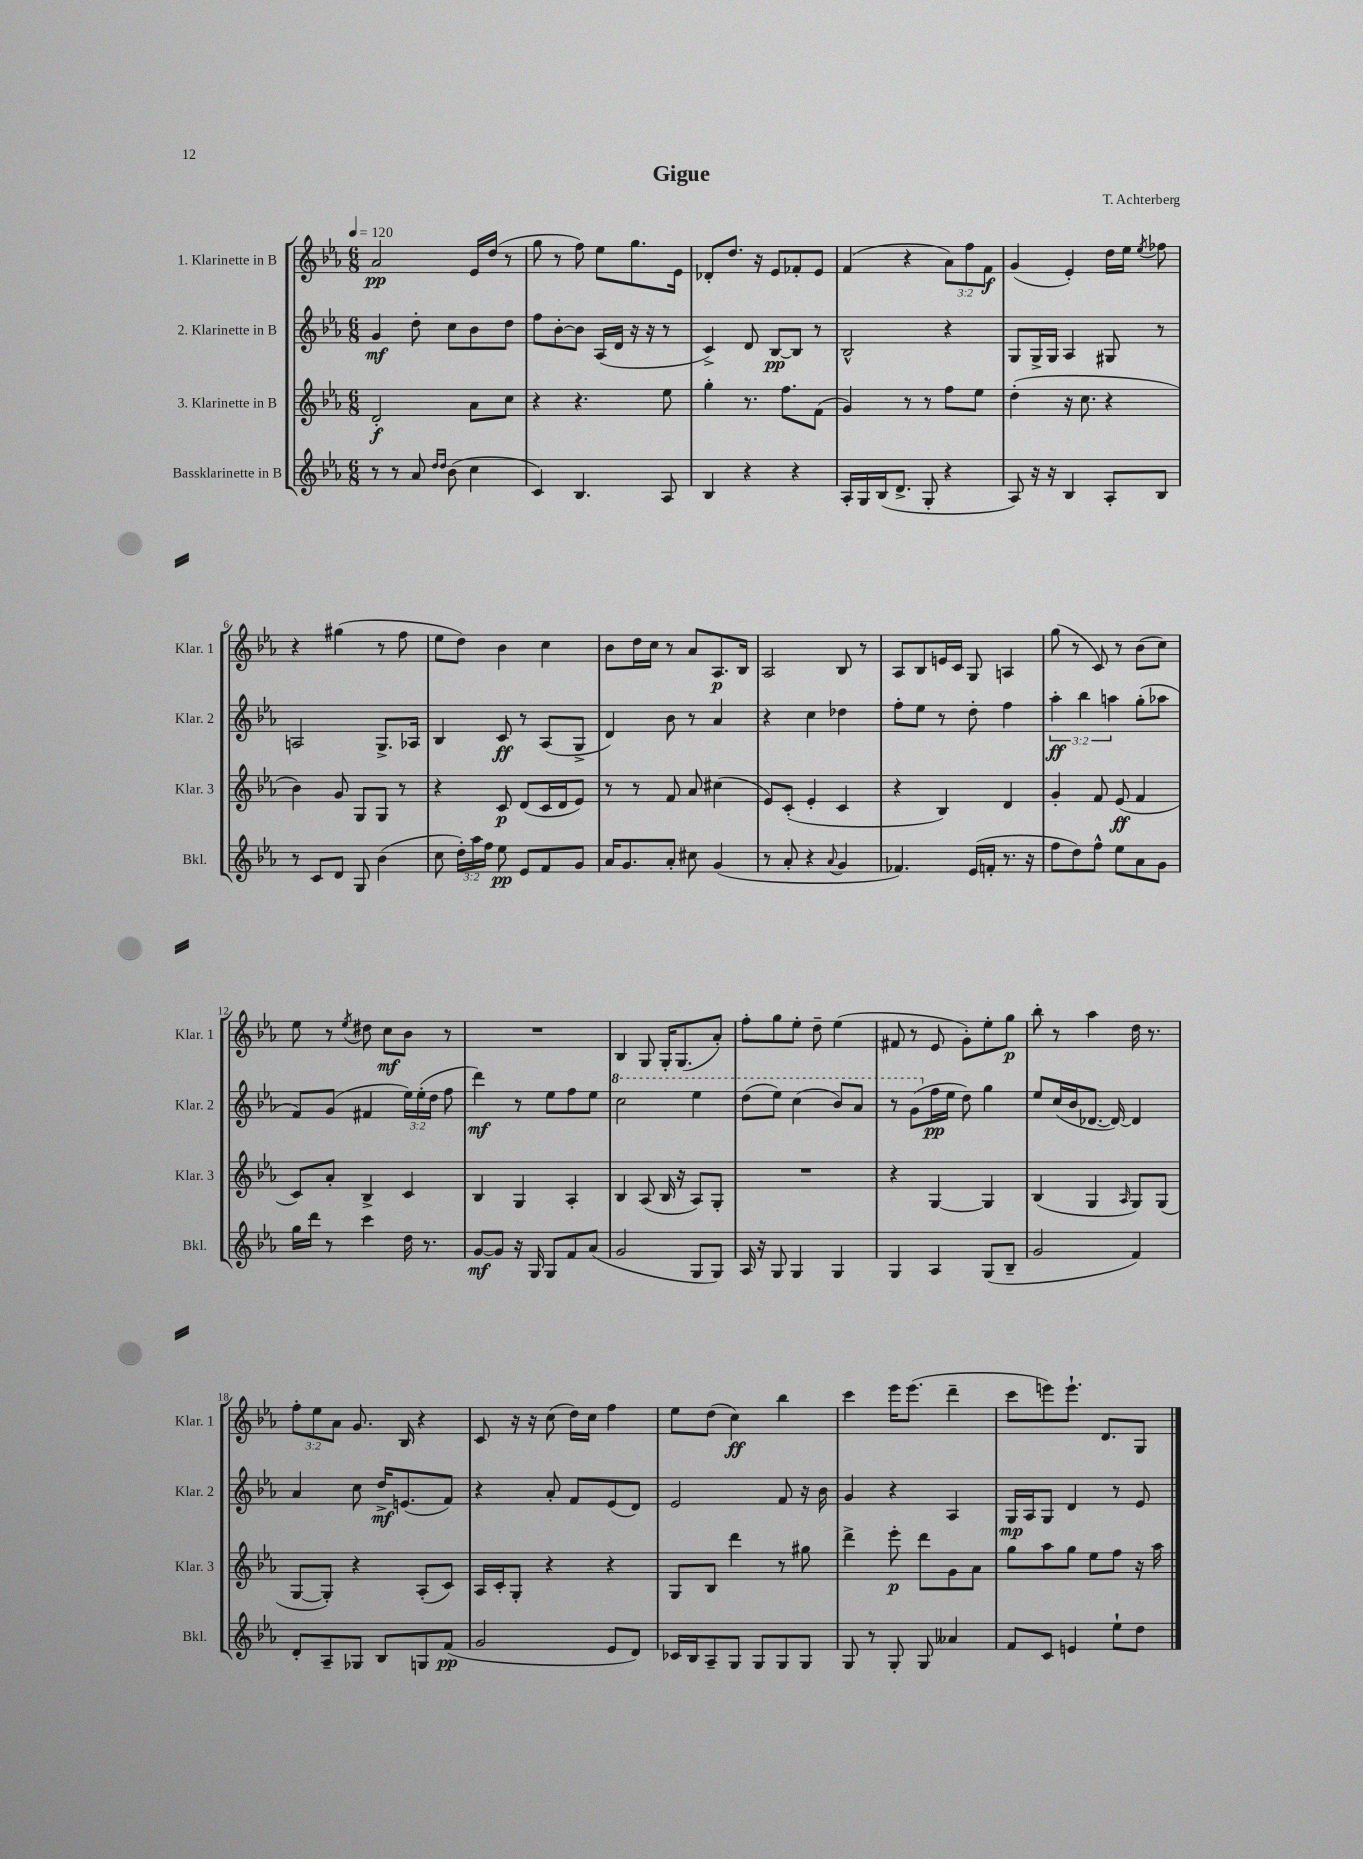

**kern	**kern	**kern	**kern
*staff4	*staff3	*staff2	*staff1
*clefG2	*clefG2	*clefG2	*clefG2
*k[b-e-a-]	*k[b-e-a-]	*k[b-e-a-]	*k[b-e-a-]
*M6/8	*M6/8	*M6/8	*M6/8
*MM120	*MM120	*MM120	*MM120
8r	2d'	4g	2a-
8r	.	.	.
8a-	.	8dd'	.
16qqdd	.	.	.
16qqdd	.	.	.
(8b-	.	8cc	.
4cc	8a-	8b-	16e-
.	.	.	(16dd
.	8cc	8dd	8r
=	=	=	=
4c)	4r	8ff	8gg
.	.	[8b-'	8r
4.B-	4.r	8b-]	8ff)
.	.	(16A-	8ee-
.	.	16d	.
.	.	16r	8.gg
.	.	16r	.
8A-	8ee-	8r	.
.	.	.	16e-
=	=	=	=
4B-	4gg'	4c^)	8d-'
.	.	.	8.dd
4r	8.r	8d	.
.	.	.	16r
.	.	[8B-	8e-
.	8.ff	.	.
4r	.	8B-]	8f-'
.	(8f	8r	8e-
=	=	=	=
16A-'	4g)	2B-^^	(4f
16G	.	.	.
(16B-	.	.	.
8.d^	.	.	.
.	8r	.	4r
8G'	8r	.	.
4r	8ff	4r	12a-)
.	.	.	12ff
.	8ee-	.	.
.	.	.	12f
=	=	=	=
8A-)	(4dd'	8G	(4g
16r	.	16G^	.
16r	.	16G	.
4B-	16r	4A-	4e-')
.	8.cc	.	.
8A-'	4r	8G#	16dd
.	.	.	16ee-
.	.	.	8qee-
8B-	.	8r	8ff-
=	=	=	=
8r	4b-)	2A	4r
8c	.	.	.
8d	8g	.	(4gg#
8G	8G	.	.
(4b-	8G	8.G^	8r
.	8r	.	8ff
.	.	16A-	.
=	=	=	=
8cc	4r	4B-	8ee-
24dd')	.	.	8dd)
24aa-	.	.	.
24ff	.	.	.
8ee-	8c	8c	4b-
8e-	(8d	8r	.
8f	16c	(8A-	4cc
.	16d	.	.
8g	8e-)	8G^	.
=	=	=	=
16a-	8r	4d)	8b-
8.g	.	.	.
.	8r	.	16dd
.	.	.	16cc
8a-'	8f	8b-	8r
8cc#	8a-	8r	8a-
(4g	(4cc#	4a-	8.A-
.	.	.	16B-
=	=	=	=
8r	8e-)	4r	2A-
8a-'	(8c'	.	.
4r	4e-'	4cc	.
8qqa-	.	.	.
4g	4c	4dd-	8B-
.	.	.	8r
=	=	=	=
4.f-)	4r	8ff'	8A-
.	.	8ee-	8B-
.	4B-)	8r	16e
.	.	.	16c
(16e-	.	8dd'	8G
16f'	.	.	.
8.r	4d	4ff	4A
16r	.	.	.
=	=	=	=
8ff	4g'	6aa-'	(8gg
8dd)	.	.	8r
.	.	6bb-	.
8ff^^	8f	.	8c)
.	.	6aa	.
8ee-	(8e-	.	8r
8a-	4f	(8gg'	(8b-
8g	.	8aa-	8cc)
=	=	=	=
16gg	8c)	8f)	8ee-
16ddd	.	.	.
8r	8a-'	(8g	8r
.	.	.	8qee-
4ccc	4B-^	4f#	8dd#
.	.	.	8cc
16dd	4c	24ee-)	8b-
.	.	(24ee-'	.
8.r	.	.	.
.	.	24dd	.
.	.	8ff	8r
=	=	=	=
[8g	4B-	4ddd)	2.r
8g]	.	.	.
16r	4G	8r	.
16G	.	.	.
8G	.	8ee-	.
8f	4A-'	8ff	.
(8a-	.	8ee-	.
=	=	=	=
2g	4B-	2ccc	4B-
.	(8A-	.	8G
.	16B-	.	16G'
.	16r	.	(8.G
8G	8A-)	4eee-	.
8G)	8G'	.	8a-')
=	=	=	=
16A-	2.r	(8ddd	8ff'
16r	.	.	.
8G	.	8eee-)	8gg
4G	.	(4ccc	8ee-'
.	.	.	8dd~
4G	.	8bb-)	(4ee-
.	.	8aa-	.
=	=	=	=
4G	4r	8r	8f#
.	.	(8gg	8r
4A-	[4G	16ff	8e-
.	.	16ee-	.
.	.	8dd)	8g')
(8G	4G]	4gg	8ee-'
8B-~	.	.	8gg
=	=	=	=
2g	(4B-	8ee-	8bb-'
.	.	(16cc	8r
.	.	16b-	.
.	4G	[8.d-	4aa-
.	.	16d-_)	.
.	16qqA-	.	.
4f)	8G)	4d-]	16dd
.	.	.	8.r
.	(8G	.	.
=	=	=	=
8d'	[8G	4a-	12ff'
.	.	.	12ee-
8A-~	8G'])	.	.
.	.	.	12a-
8G-	4r	8cc	8.g
8B-	.	16dd^	.
.	.	(8.e	16B-
8G	(8A-'	.	4r
(8f	8c)	8f)	.
=	=	=	=
2g	16A-	4r	8c
.	16c'	.	.
.	8G'	.	16r
.	.	.	16r
.	4r	8a-'	(8cc
.	.	8f	16dd)
.	.	.	16cc
8e-	4r	(8e-	4ff
8d)	.	8d)	.
=	=	=	=
16c-	8G	2e-	8ee-
16B-	.	.	.
8A-~	8B-	.	(8dd
8G	4ddd	.	4cc)
8G	.	.	.
8G	8r	8f	4bb-
8G	8gg#	16r	.
.	.	16b-	.
=	=	=	=
8G	4ddd^	4g	4ccc
8r	.	.	.
8G'	8eee-'	4r	16eee-
.	.	.	(8.eee-
8G	8ddd	.	.
4a--	8g	4A-	4ddd~
.	8a-	.	.
=	=	=	=
8f	8gg	16G	8ccc
.	.	16A-	.
8c	8aa-	8G	8eee)
4e	8gg	4d	8.eee`
.	8ee-	.	.
.	.	.	8.d
8ee-`	8ff	8r	.
8dd	16r	8e-	8G
.	16aa-	.	.
==	==	==	==
*-	*-	*-	*-
